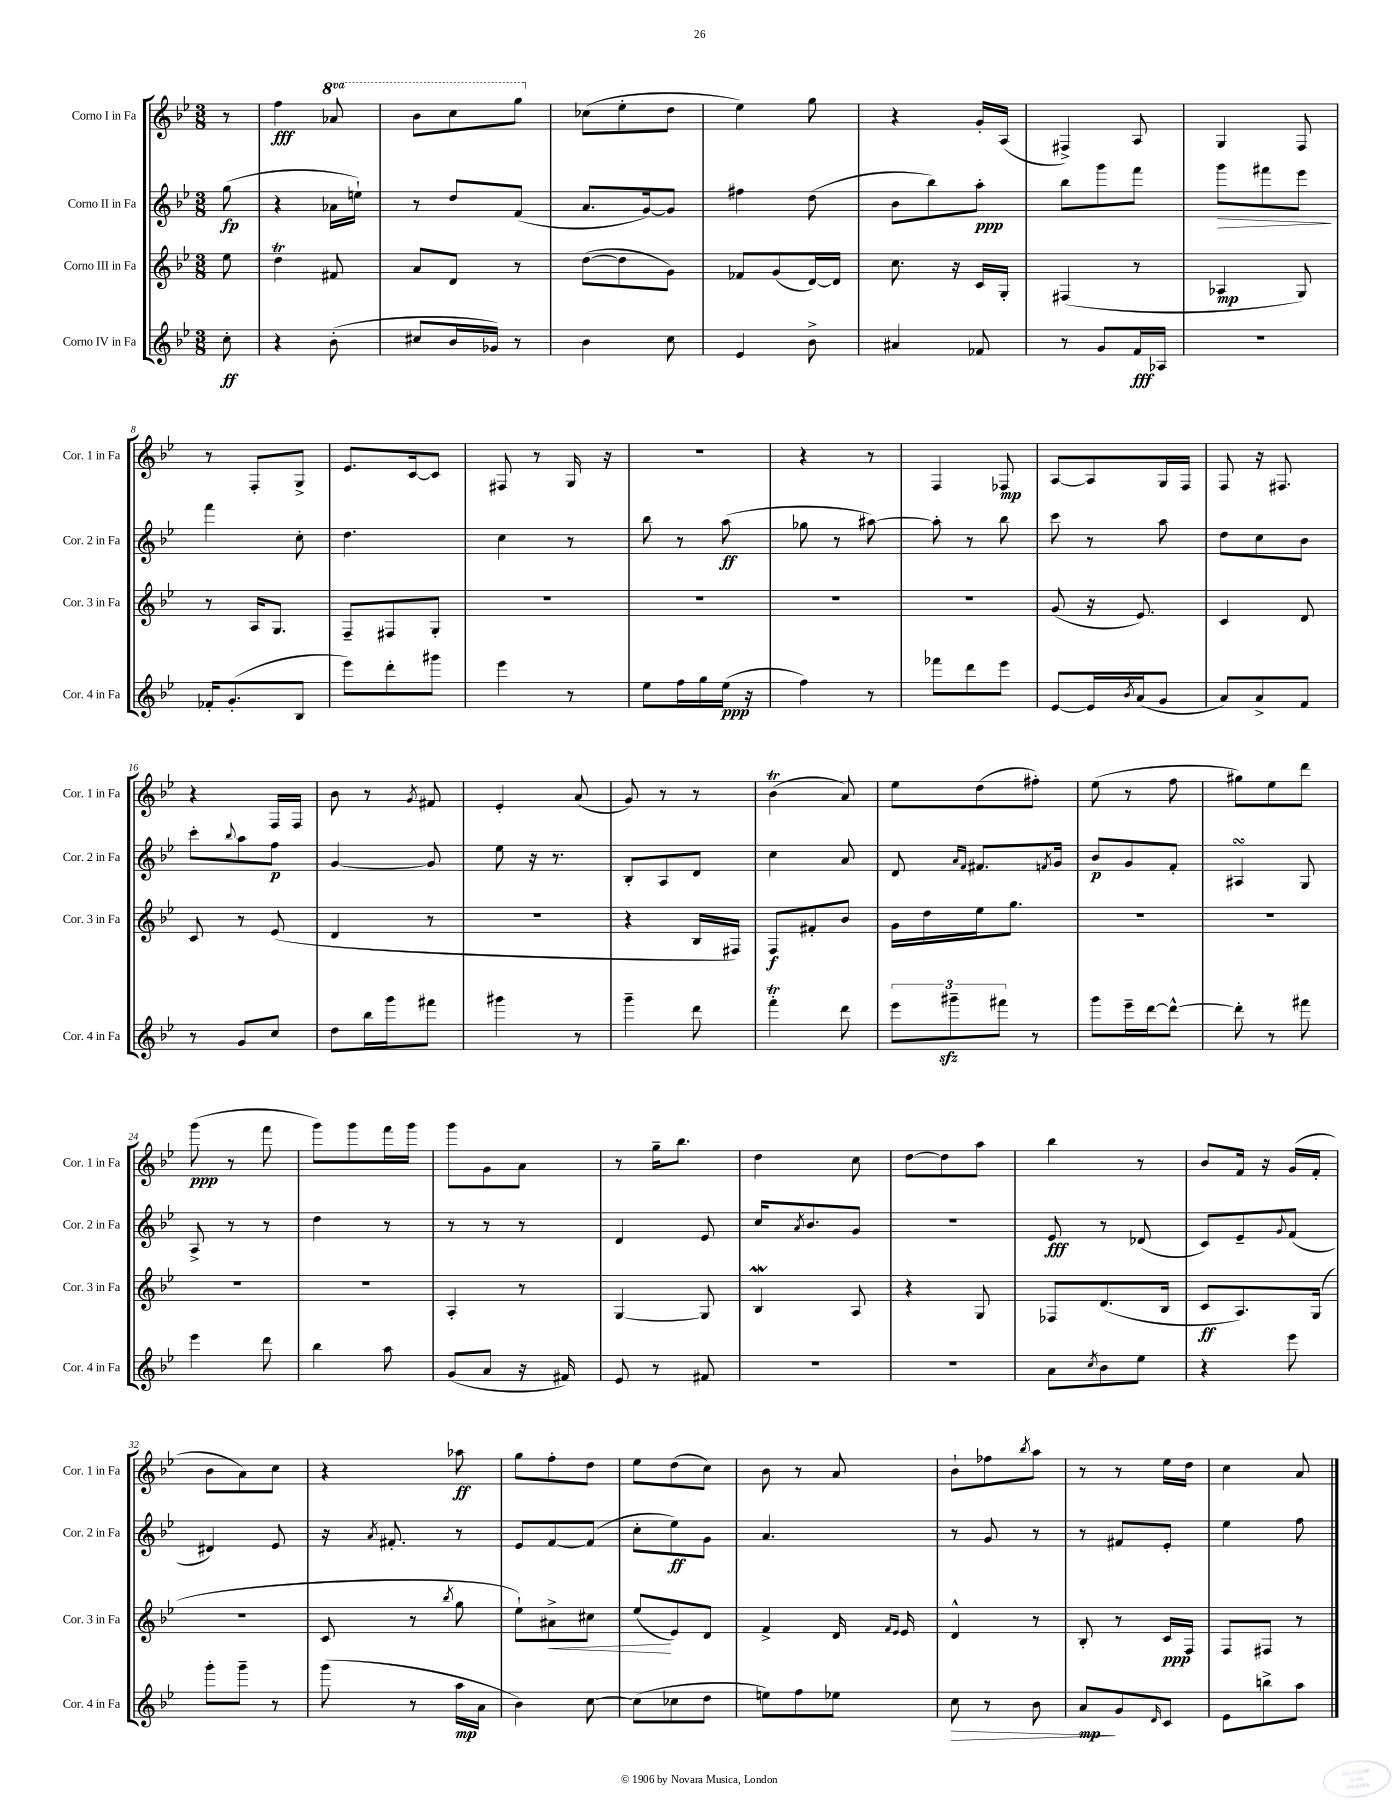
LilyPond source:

<<
\new StaffGroup <<
\new Staff = "s0" \with { instrumentName = "Corno I in Fa" shortInstrumentName = "Cor. 1 in Fa" } {
    \clef treble \key bes \major \numericTimeSignature \time 3/8 \set Staff.ottavationMarkups = #ottavation-simple-ordinals \partial 8
    r8 |
    f''4\fff \ottava #1 aes''8 |
    bes''8 c'''8 g'''8 \ottava #0 |
    ces''8( ees''8-. d''8 |
    ees''4) g''8 |
    r4 g'16-. a16( |
    fis4->) a8 |
    g4 f8 |
    r8 f8-. g8-> |
    ees'8. c'16~ c'8 |
    fis8 r8 g16 r16 |
    r4. |
    r4 r8 |
    f4 fes8\mp |
    a8~ a8 g16 f16 |
    f8 r16 fis8. |
    r4 f16 f16 |
    bes'8 r8 \acciaccatura { g'8 } fis'8 |
    ees'4-. a'8( |
    g'8) r8 r8 |
    bes'4\trill( a'8) |
    ees''8 d''8( fis''8-.) |
    ees''8( r8 f''8 |
    gis''8) ees''8 d'''8 |
    g'''8\ppp( r8 f'''8 |
    g'''8) g'''8 f'''16 g'''16 |
    g'''8 g'8 a'8 |
    r8 g''16-- bes''8. |
    d''4 c''8 |
    d''8~ d''8 a''8 |
    bes''4 r8 |
    bes'8 f'16 r16 g'16( f'16-. |
    bes'8 a'8) c''8 |
    r4 aes''8\ff |
    g''8 f''8-. d''8 |
    ees''8 d''8( c''8) |
    bes'8 r8 a'8 |
    bes'8-! fes''8 \acciaccatura { bes''8 } a''8 |
    r8 r8 ees''16 d''16 |
    c''4 a'8 \bar "|." |
}
\new Staff = "s1" \with { instrumentName = "Corno II in Fa" shortInstrumentName = "Cor. 2 in Fa" } {
    \clef treble \key bes \major \numericTimeSignature \time 3/8 \partial 8
    g''8\fp( |
    r4 aes'16 e''16-!) |
    r8 d''8 f'8( |
    a'8. g'16~) g'8 |
    fis''4 d''8( |
    bes'8 bes''8) a''8-.\ppp |
    bes''8 g'''8 f'''8 |
    g'''8\> fis'''8 ees'''8\! |
    f'''4 c''8-. |
    d''4. |
    c''4 r8 |
    bes''8 r8 a''8\ff( |
    ges''8 r8 ais''8~) |
    ais''8-. r8 bes''8 |
    c'''8 r8 a''8 |
    d''8 c''8 bes'8 |
    c'''8-. \appoggiatura { bes''8 } a''8 f''8\p |
    g'4~ g'8 |
    ees''8 r16 r8. |
    bes8-. a8 d'8 |
    c''4 a'8 |
    d'8 \grace { a'16 f'16 } fis'8. \acciaccatura { f'8 } g'16 |
    bes'8\p g'8 f'8-. |
    ais4\turn g8 |
    a8-> r8 r8 |
    d''4 r8 |
    r8 r8 r8 |
    d'4 ees'8 |
    c''16 \acciaccatura { a'8 } bes'8. g'8 |
    R4. |
    ees'8\fff r8 des'8( |
    c'8) ees'8-- \appoggiatura { g'8 } f'8( |
    dis'4) ees'8 |
    r16 \acciaccatura { a'8 } fis'8.-. r8 |
    ees'8 f'8~ f'8( |
    c''8-. ees''8\ff) g'8 |
    a'4. |
    r8 g'8 r8 |
    r8 fis'8 ees'8-. |
    ees''4 f''8 \bar "|." |
}
\new Staff = "s2" \with { instrumentName = "Corno III in Fa" shortInstrumentName = "Cor. 3 in Fa" } {
    \clef treble \key bes \major \numericTimeSignature \time 3/8 \partial 8
    ees''8 |
    d''4\trill fis'8 |
    a'8 d'8 r8 |
    d''8~( d''8 g'8) |
    fes'8 g'8( d'16~) d'16 |
    c''8. r16 c'16 g16-. |
    fis4( r8 |
    aes4\mp g8) |
    r8 a16 g8. |
    f8-- fis8 g8-. |
    R4. |
    R4. |
    R4. |
    R4. |
    g'8( r16 ees'8.) |
    c'4 d'8 |
    c'8 r8 ees'8( |
    d'4 r8 |
    R4. |
    r4 bes16 fis16) |
    f8\f fis'8-. bes'8 |
    g'16 d''16 ees''16 g''8. |
    R4. |
    R4. |
    R4. |
    R4. |
    a4-. r8 |
    g4~ g8 |
    bes4\mordent a8 |
    r4 g8 |
    fes8 d'8.( bes16 |
    c'8\ff a8.) g16( |
    R4. |
    c'8 r8 \acciaccatura { bes''8 } g''8 |
    ees''8-!) ais'8->\< cis''8 |
    ees''8\!( ees'8) d'8 |
    f'4-> d'16 \grace { f'16 ees'16 } ees'16 |
    d'4-^ r8 |
    bes8-. r8 c'16\ppp f16 |
    f8 fis8 r8 \bar "|." |
}
\new Staff = "s3" \with { instrumentName = "Corno IV in Fa" shortInstrumentName = "Cor. 4 in Fa" } {
    \clef treble \key bes \major \numericTimeSignature \time 3/8 \partial 8
    c''8-.\ff |
    r4 bes'8-.( |
    cis''8 bes'16 ges'16) r8 |
    bes'4 c''8 |
    ees'4 bes'8-> |
    ais'4 fes'8 |
    r8 g'8 f'16\fff aes16 |
    R4. |
    fes'16-. g'8.-.( bes8 |
    ees'''8) d'''8-. gis'''8 |
    ees'''4 r8 |
    ees''8 f''16 g''16 ees''16\ppp( r16 |
    f''4) r8 |
    fes'''8 d'''8 ees'''8 |
    ees'8~ ees'16 \acciaccatura { bes'8 } a'16( g'8 |
    a'8) a'8-> f'8 |
    r8 g'8 c''8 |
    d''8 bes''16 g'''16 fis'''8 |
    gis'''4 r8 |
    g'''4-- d'''8 |
    f'''4-.\trill d'''8 |
    \tuplet 3/2 { ees'''8 gis'''8--\sfz fis'''8 } r8 |
    g'''8 ees'''16-- d'''16~ d'''8~-^ |
    d'''8-. r8 fis'''8 |
    ees'''4 d'''8 |
    bes''4 a''8 |
    g'8( a'8 r16 fis'16) |
    ees'8 r8 fis'8 |
    R4. |
    R4. |
    a'8 \acciaccatura { c''8 } bes'8 ees''8 |
    r4 ees'''8 |
    g'''8-. g'''8-- r8 |
    g'''8( r8 a''16\mp a'16 |
    bes'4) c''8~ |
    c''8( ces''8 d''8 |
    e''8) f''8 ees''8 |
    c''8\> r8 bes'8 |
    a'8\mp\! g'8 \grace { d'16 } c'8 |
    ees'8 b''8-> a''8 \bar "|." |
}
>>
>>
